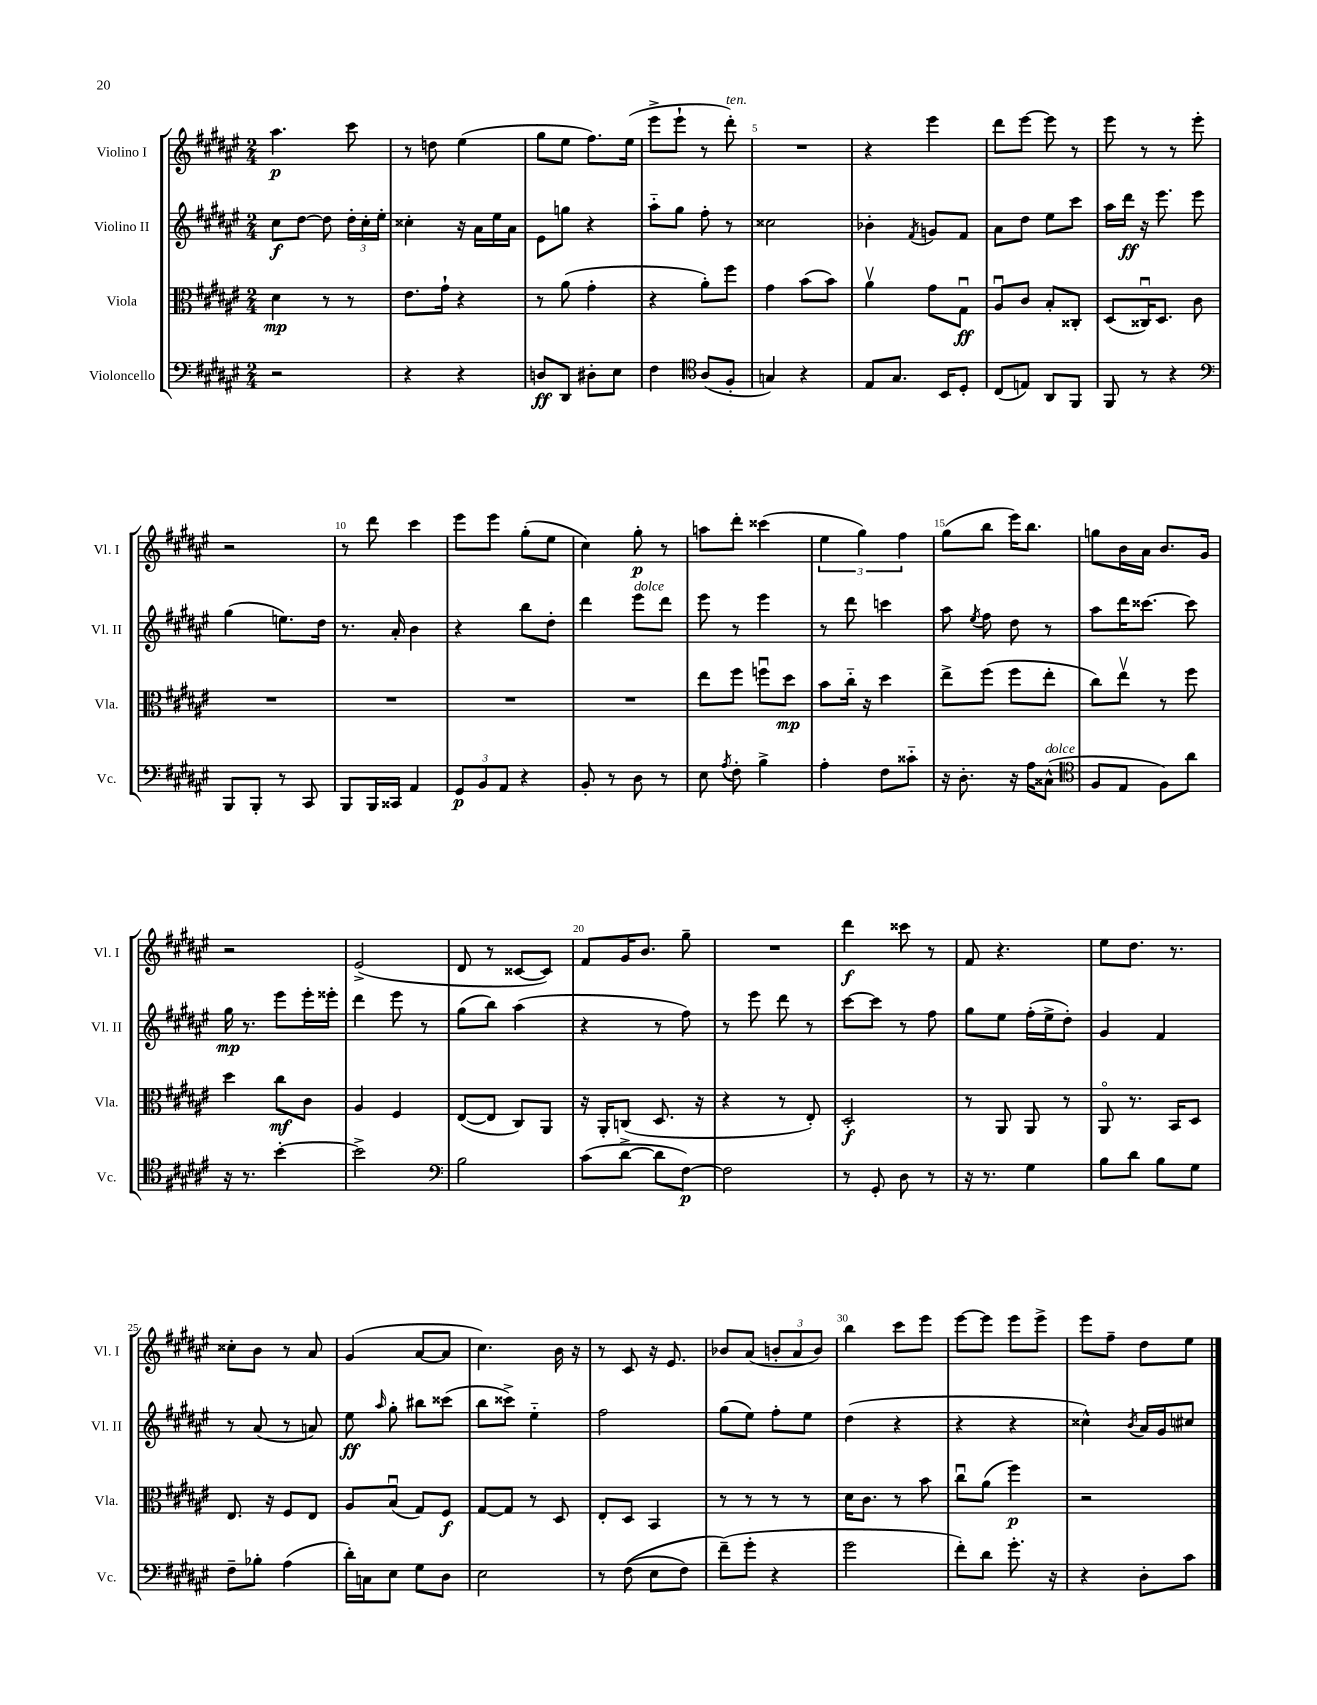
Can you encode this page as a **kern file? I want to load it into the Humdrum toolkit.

**kern	**kern	**kern	**kern
*staff4	*staff3	*staff2	*staff1
*clefF4	*clefC3	*clefG2	*clefG2
*k[f#c#g#d#a#e#]	*k[f#c#g#d#a#e#]	*k[f#c#g#d#a#e#]	*k[f#c#g#d#a#e#]
*M2/4	*M2/4	*M2/4	*M2/4
2r	4d#	8cc#	4.aa#
.	.	[8dd#	.
.	8r	8dd#]	.
.	8r	24dd#'	8ccc#
.	.	24cc#'	.
.	.	24ee#'	.
=	=	=	=
4r	8.e#	4cc##'	8r
.	.	.	8dd
.	16g#`	.	.
4r	4r	16r	(4ee#
.	.	16a#	.
.	.	16ee#	.
.	.	16a#	.
=	=	=	=
8D	8r	8e#	8gg#
8DD#	(8a#	8gg	8ee#
8D#'	4g#'	4r	8.ff#)
8E#	.	.	.
.	.	.	(16ee#
=	=	=	=
4F#	4r	8aa#'~	8eee#^
.	.	8gg#	8eee#`
*clefC4	*	*	*
(8A#	8a#')	8ff#'	8r
8F#'	8ff#	8r	8ddd#')
=	=	=	=
4G)	4g#	2cc##	2r
4r	(8b	.	.
.	8b)	.	.
=	=	=	=
8E#	4a#v	4b-'	4r
8.G#	.	.	.
.	.	8qf#	.
.	8g#	8g	4eee#
16BB	.	.	.
8D#'	8G#u	8f#	.
=	=	=	=
(8C#	8A#u	8a#	8ddd#
8E)	8c#	8dd#	[8eee#
8AA#	8B'	8ee#	8eee#]
8FF#	8C##'	8ccc#	8r
=	=	=	=
8FF#	(8D#	16aa#	8eee#
.	.	16ddd#	.
8r	16C##u)	16r	8r
.	8.D#	8.eee#	.
4r	.	.	8r
.	8c#	8eee#	8eee#'
=	=	=	=
*clefF4	*	*	*
8BBB	2r	(4gg#	2r
8BBB'	.	.	.
8r	.	8.ee)	.
8CC#	.	.	.
.	.	16dd#	.
=	=	=	=
8BBB	2r	8.r	8r
16BBB	.	.	8ddd#
16CC##	.	16a#'	.
4AA#	.	4b	4ccc#
=	=	=	=
12GG#	2r	4r	8eee#
12BB	.	.	.
.	.	.	8eee#
12AA#	.	.	.
4r	.	8bb	(8gg#'
.	.	8dd#'	8ee#
=	=	=	=
8BB'	2r	4ddd#	4cc#)
8r	.	.	.
8D#	.	8eee#	8gg#'
8r	.	8ddd#	8r
=	=	=	=
8E#	8ee#	8eee#	8aa
8qA#	.	.	.
8F#'	8ff#	8r	8ddd#'
4B^	8ffu	4eee#	(4ccc##
.	8dd#	.	.
=	=	=	=
4A#'	8b	8r	6ee#
.	16cc#'~	8ddd#	.
.	.	.	6gg#)
.	16r	.	.
8F#	4dd#	4ccc	.
.	.	.	6ff#
8c##'~	.	.	.
=	=	=	=
16r	8ee#^	8aa#	(8gg#
8.D#'	.	.	.
.	.	8qee#	.
.	(8ff#	8ff#	8bb
16r	8ff#	8dd#	16eee#)
16A#	.	.	8.bb
(8C##^^	8ee#'	8r	.
=	=	=	=
*clefC4	*	*	*
8F#	8cc#)	8aa#	8gg
8E#	8ee#v	16ddd#	16b
.	.	[8.ccc##	16a#
8F#)	8r	.	8.b
8a#	8ff#	8ccc##]	.
.	.	.	16g#
=	=	=	=
16r	4dd#	16gg#	2r
8.r	.	8.r	.
[4b'	8cc#	8eee#	.
.	8c#	16eee#'	.
.	.	16eee##'	.
=	=	=	=
2b^]	4A#	4ddd#	(2e#^
.	4F#	8eee#	.
.	.	8r	.
=	=	=	=
*clefF4	*	*	*
2B	([8E#	(8gg#	8d#
.	8E#]	8bb)	8r
.	8C#)	(4aa#	[8c##
.	8AA#	.	8c##])
=	=	=	=
(8c#	16r	4r	8f#
.	16AA#'	.	.
[8d#^	(8C	.	16g#
.	.	.	8.b
8d#]	8.D#	8r	.
[8F#)	.	8ff#)	8gg#~
.	16r	.	.
=	=	=	=
2F#]	4r	8r	2r
.	.	8eee#	.
.	8r	8ddd#	.
.	8E#')	8r	.
=	=	=	=
8r	2D#'	[8ccc#	4ddd#
8GG#'	.	8ccc#]	.
8D#	.	8r	8ccc##
8r	.	8ff#	8r
=	=	=	=
16r	8r	8gg#	8f#
8.r	.	.	.
.	8AA#	8ee#	4.r
4G#	8AA#	(16ff#'	.
.	.	16ee#^	.
.	8r	8dd#')	.
=	=	=	=
8B	8AA#o	4g#	8ee#
8d#	8.r	.	8.dd#
8B	.	4f#	.
.	16BB	.	8.r
8G#	8D#	.	.
=	=	=	=
8F#~	8.E#	8r	8cc##'
8B-'	.	(8a#	8b
.	16r	.	.
(4A#	8F#	8r	8r
.	8E#	8a)	8a#
=	=	=	=
16d#')	8A#	8ee#	(4g#
16C	.	.	.
.	.	16qqaa#	.
8E#	(8Bu	8gg#'	.
8G#	8G#)	8bb#	[8a#
8D#	8F#	(8ccc##	8a#]
=	=	=	=
2E#	[8G#	8bb	4.cc#)
.	8G#]	8ccc##^)	.
.	8r	4ee#'~	.
.	8D#	.	16b
.	.	.	16r
=	=	=	=
8r	8E#'	2ff#	8r
&((8F#	8D#	.	8c#
8E#	4BB	.	16r
.	.	.	8.e#
8F#)	.	.	.
=	=	=	=
(8f#~&)	8r	(8gg#	8b-
8g#'	8r	8ee#)	(8a#
4r	8r	8ff#'	12b'
.	.	.	12a#
.	8r	8ee#	.
.	.	.	12b)
=	=	=	=
2g#	16d#	(4dd#	4bb
.	8.c#	.	.
.	8r	4r	8ccc#
.	8b	.	8eee#
=	=	=	=
8f#')	8cc#u	4r	[8eee#
8d#	(8a#	.	8eee#]
8.g#'	4ff#)	4r	8eee#
.	.	.	8eee#^
16r	.	.	.
=	=	=	=
4r	2r	4cc##^^)	8eee#
.	.	.	8ff#~
.	.	8qb	.
8D#'	.	16a#	8dd#
.	.	16g#	.
8c#	.	8cc#	8ee#
==	==	==	==
*-	*-	*-	*-
